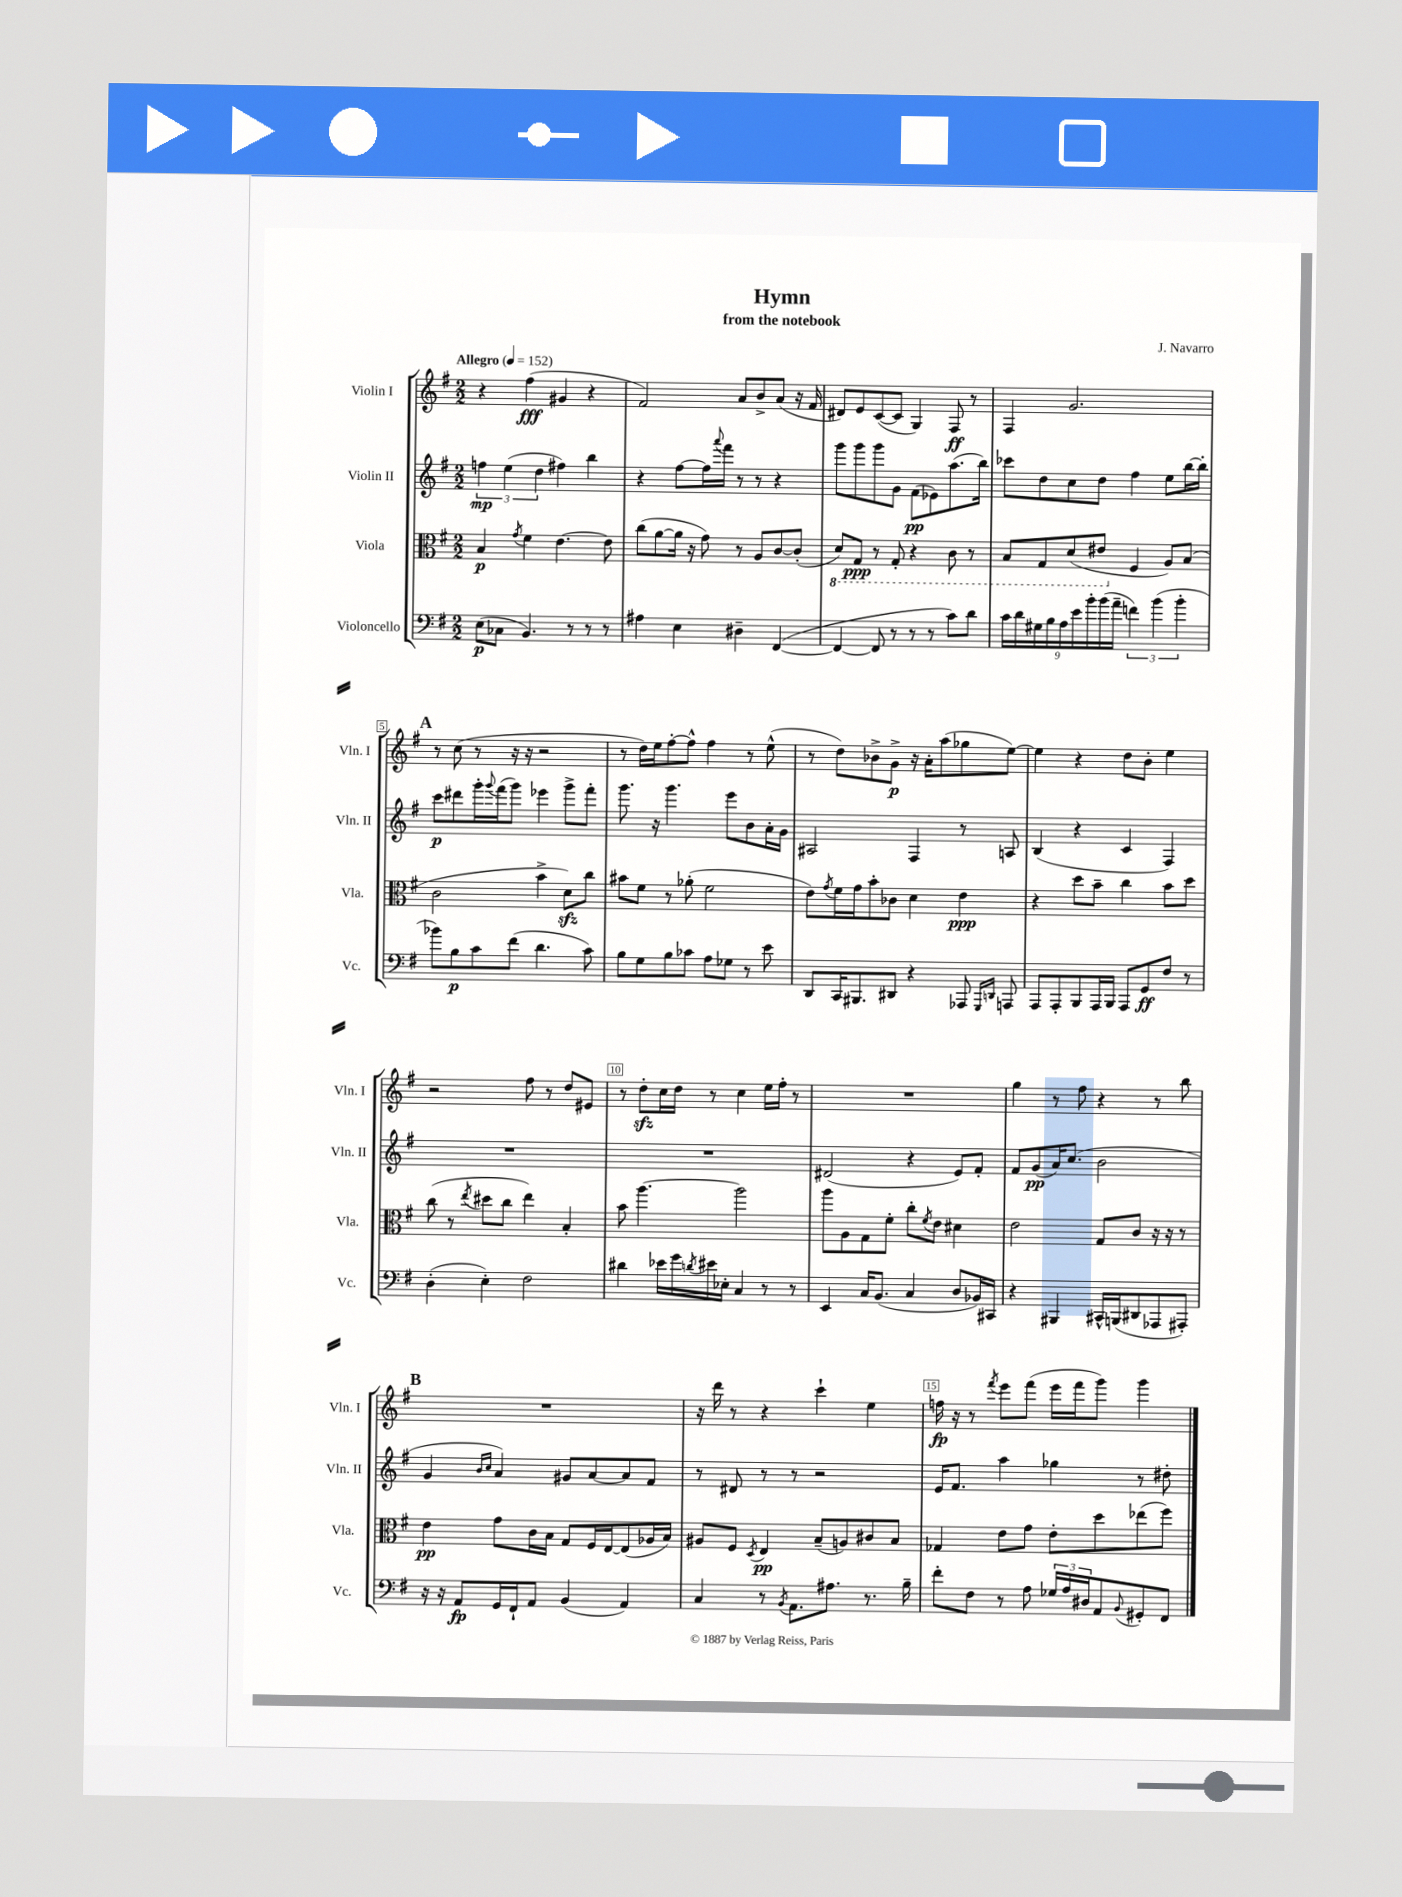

**kern	**kern	**kern	**kern
*staff4	*staff3	*staff2	*staff1
*clefF4	*clefC3	*clefG2	*clefG2
*k[f#]	*k[f#]	*k[f#]	*k[f#]
*M2/2	*M2/2	*M2/2	*M2/2
*MM152	*MM152	*MM152	*MM152
(8E	4B	6ff	4r
8C-	.	.	.
.	.	(6ee	.
.	8qg	.	.
4.BB)	4f#	.	(4ff#
.	.	6dd	.
.	[4.e	4ff#)	4g#
8r	.	.	.
8r	.	4bb	4r
8r	8e]	.	.
=	=	=	=
4A#	(8cc	4r	2f#)
.	[8a	.	.
4E	16a]	[8ff#	.
.	16r	.	.
.	8g)	16ff#]	.
.	.	8qqaaa	.
.	.	16fff#	.
4D#~	8r	8r	8a
.	8A	8r	8b^
([4FF#	[8c	4r	(8a
.	(8c']	.	16r
.	.	.	16f#
=	=	=	=
4FF#_	8D)	8ggg	8d#)
.	8GG	8ggg	8e
8FF#]	8r	8ggg	([8c
8r	8GG'	8g	8c]
8r	4r	(8f#	4G)
8r	.	8e-)	.
8c)	8C	(8.aa	8F#
8d	8r	.	8r
.	.	16bb)	.
=	=	=	=
18c	8BB	8ccc-	4F#
18d	.	.	.
18G#	.	.	.
.	8GG	8dd	.
18B	.	.	.
18A	.	.	.
.	(8D	8cc	2.g
18e	.	.	.
18b'	.	.	.
.	8E#	8dd	.
(18b	.	.	.
18a~	.	.	.
6f)	4F#	4ff#	.
(6b	.	.	.
.	8A)	8ee	.
6b'	.	.	.
.	(8B	[16bb	.
.	.	16bb']	.
=	=	=	=
8b-)	2c	8ccc	8r
8B	.	8ddd#	(8cc
8c	.	16ggg'	8r
.	.	8qqggg	.
.	.	(16fff#	.
(8f#	.	8ggg)	16r
.	.	.	16r
4.d	4b^	4eee-	2r
.	8d)	8ggg^	.
8c)	8cc	8fff#'	.
=	=	=	=
8B	8b#	8.ggg	8r
8G	8f#	.	16dd)
.	.	16r	16ee
8B	8r	4.ggg	[8ff#'
8c-	(8a-'	.	8ff#^^]
8A	2f#	.	4ff#
8G-	.	8eee	.
8r	.	8b	8r
8e	.	16a'	(8ee^^
.	.	16g	.
=	=	=	=
8DD	8e)	2A#	8r
.	8qg	.	.
16CC	16f#	.	8dd)
8.BBB#	16g	.	.
.	8b'	.	8b-^
8DD#	8c-	.	8g^
4r	4d	4F#	16r
.	.	.	16a'
.	.	.	(8aa
8AAA-	4e	8r	8gg-
16qqGGG	.	.	.
16qqDD	.	.	.
8AAA	.	8A	[8ee)
=	=	=	=
8AAA	4r	(4B	4ee]
8AAA'	.	.	.
8BBB	8dd	4r	4r
16AAA	8b~	.	.
16BBB	.	.	.
8AAA	4cc	4c	8dd
8GG	.	.	8b'
8F#	8b	4F#)	4ee
8r	8dd	.	.
=	=	=	=
(4D'	(8cc	1r	2r
.	8r	.	.
.	8qee	.	.
4E')	8dd#	.	.
.	8cc	.	.
2F#	4ee)	.	8ff#
.	.	.	8r
.	4B'	.	8dd
.	.	.	8e#
=	=	=	=
4d#	8b	1r	8r
.	[4.aa	.	8dd'
16e-	.	.	16cc
16g	.	.	16dd
8qd	.	.	.
16e#	.	.	8r
16E-'	.	.	.
4C	2aa]	.	4cc
8r	.	.	16ee
.	.	.	16ff#'
8r	.	.	8r
=	=	=	=
4EE	8aa	(2d#	1r
.	8A	.	.
16C	8G	.	.
(8.BB	.	.	.
.	8f#'	.	.
4C	8cc'	4r	.
.	8qf#	.	.
.	8e	.	.
8D	4d#	8e)	.
16BB-)	.	8f#'	.
16CC#	.	.	.
=	=	=	=
4r	2e	8f#	4gg
.	.	(8g	.
4BBB#	.	16a)	8r
.	.	(8.cc	.
.	.	.	8ff#
16CC#^^	8G	2b	4r
(16BBB	.	.	.
8DD#	8c	.	.
8AAA-	16r	.	8r
.	16r	.	.
8AAA#')	8r	.	8bb
=	=	=	=
16r	4e	4g	1r
16r	.	.	.
8AA	.	.	.
.	.	16qqb	.
.	.	16qqcc	.
16GG	8g	4a)	.
16FF#`	.	.	.
8AA	16c	.	.
.	16B	.	.
(4BB	8G	8g#	.
.	16F#	[8a	.
.	[16E	.	.
4AA)	(8E]	8a]	.
.	16A-	8f#	.
.	16B)	.	.
=	=	=	=
4C	8A#	8r	16r
.	.	.	16ddd
.	8F#	8d#	8r
.	8qD	.	.
8r	4E	8r	4r
8qBB	.	.	.
8.AA	.	8r	.
.	(8B~	2r	4ccc`
8.A#	.	.	.
.	8A)	.	.
8.r	8c#	.	4ee
.	8B	.	.
16B~	.	.	.
=	=	=	=
8f#'	4G-	16e	16ff
.	.	8.f#	16r
8F#	.	.	8r
.	.	.	8qfff#
8r	8e	4aa	8eee
8A	8g	.	(8fff#
24G-	8e'	4gg-	16eee
24A	.	.	.
.	.	.	16fff#
24D#	.	.	.
8AA	8dd	.	8ggg)
8qqBB	.	.	.
8GG#'	(8ee-	8r	4ggg
8FF#	8ff#)	8dd#'	.
==	==	==	==
*-	*-	*-	*-
